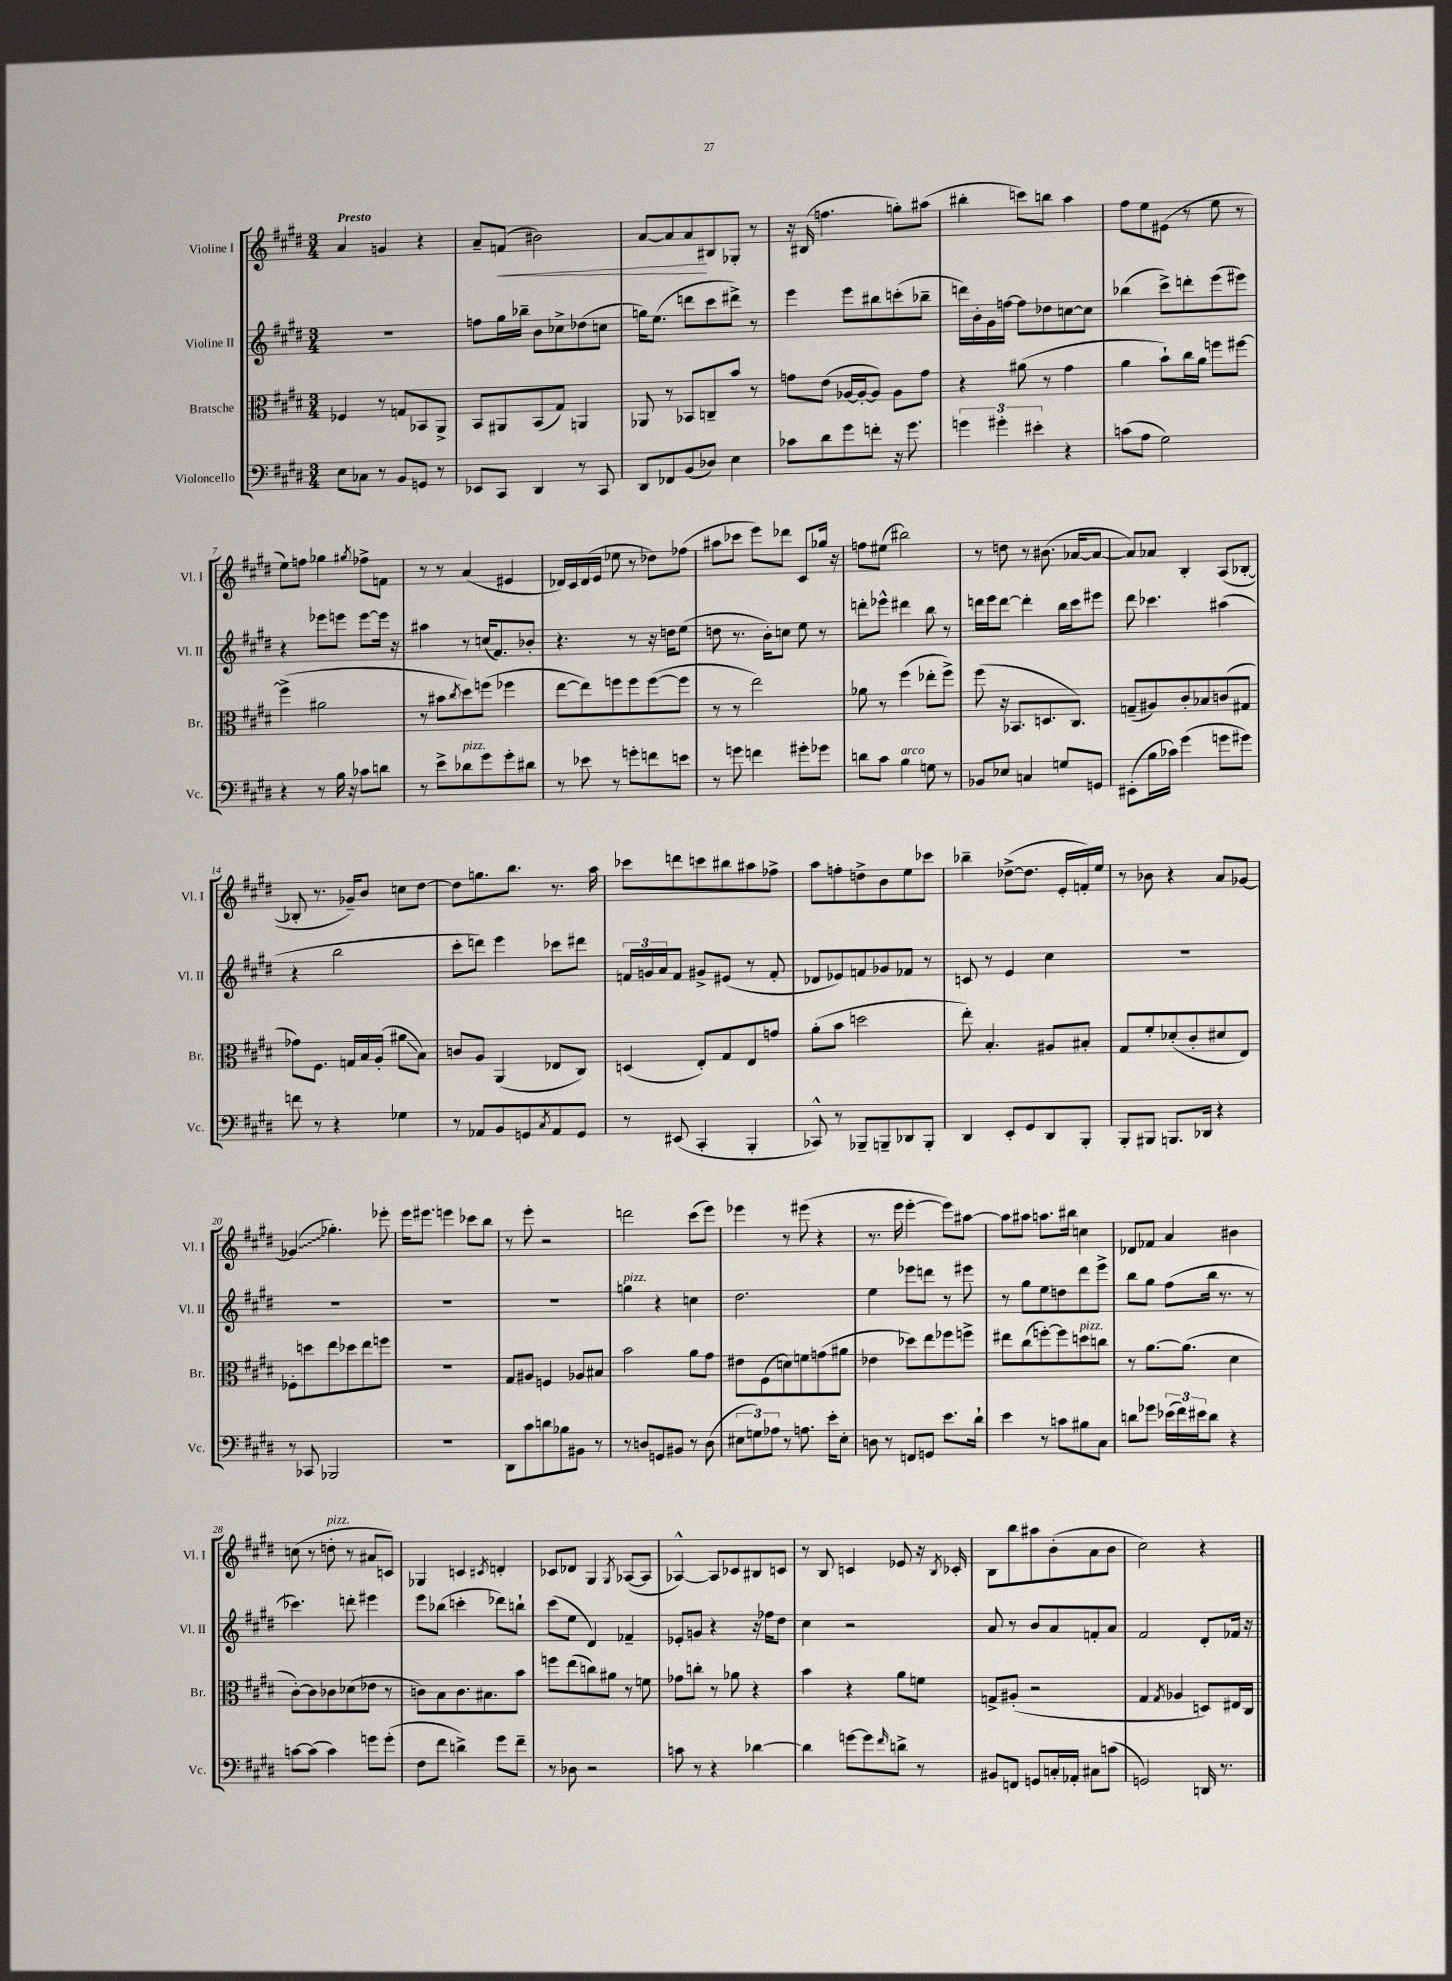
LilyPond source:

<<
\new StaffGroup <<
\new Staff = "s0" \with { instrumentName = "Violine I" shortInstrumentName = "Vl. I" } {
    \clef treble \key e \major \numericTimeSignature \time 3/4 \tempo "Presto"
    a'4 g'4 r4 |
    a'8-- f'8\<( bis'2) |
    a'8~ a'8 a'8\! bis8 ges8-. r8 |
    r16 bis16( f''4. g''8-.) ais''8( |
    bis''4-. c'''8) b''8 a''4 |
    fis''8 e''8 eis'8( r8 e''8 r8 |
    e''8) f''8 ges''4 \acciaccatura { gis''8 } fes''8-> f'8 |
    r8 r8 a'4( eis'4 |
    des'16) cis'16 des'16( e'16 ees''8 r8 des''8) fes''8( |
    ais''8 ces'''8 e'''8) des'''8 cis'8 ges''16 r16 |
    f''8 eis''8( bis''2) |
    r8 d''8 r8 bis'8.( aes'16~ aes'8~ |
    aes'8) aes'8 b4-. a8( bes8~-. |
    bes8-. r8. ges'16--) b'8 c''8 dis''8~ |
    dis''8 g''8. b''8. r8. a''16 |
    ces'''8 d'''8 c'''8 bis''8 ais''8 fes''8-> |
    a''8 f''8-. d''8-> b'8 e''8 ces'''8 |
    bes''4-- des''8~->( des''8. e'16-. f'16-.) e''16 |
    r8 bes'8 r4 a'8 ges'8~ |
    \once \override Glissando.style = #'zigzag ges'4\glissando( ges''4.-.) ees'''8-. |
    e'''16 eis'''8. e'''4 ces'''8 b''8 |
    r8 e'''8-. r2 |
    d'''2 cis'''8( e'''8) |
    ees'''4 r8 eis'''8( r4 |
    r8. e'''16 e'''4~-. e'''8) ais''8~ |
    ais''8 ais''8 a''8. bis''16 c''4 |
    des'8 fes'8 a'4 bis'4 |
    c''8( r8 d''8-.^\markup { \italic "pizz." } r8 ais'8 c'8) |
    ges4 c'4 \acciaccatura { cis'8 } d'4-. |
    ces'8 des'8 gis4 \acciaccatura { gis8 } aes8~( aes8 |
    aes4~-^) aes8 ces'8 bis8 c'8 |
    r8 b8 c'4 ees'8 r16 \acciaccatura { b8 } ces'16-. |
    b8 b''8 ais''8 b'8-.( a'8 b'8 |
    cis''2) r4 \bar "|." |
}
\new Staff = "s1" \with { instrumentName = "Violine II" shortInstrumentName = "Vl. II" } {
    \clef treble \key e \major \numericTimeSignature \time 3/4
    R2. |
    f''8 gis''16 bes''16-- b'8 ces''8-> des''8( c''8 |
    g''16) e''8.( d'''8 cis'''8 dis'''8->) r8 |
    e'''4 e'''8 bis''8 c'''8-.( bes''8-- |
    d'''16) b'16-. gis'16 f''16~ f''8 des''8 c''8~ c''8 |
    bes''4( cis'''8->) d'''8-. e'''8( eis'''8) |
    r4 ees'''8 e'''8 e'''8~ e'''16 r16 |
    ais''4 r8 c''16( fis'8.) bes'8-. |
    r4. r8 r16 d''16 e''8( |
    d''8 r8. b'16-.) c''8 e''8 r8 |
    d'''8-. ees'''8-^ dis'''4 b''8 r8 |
    d'''16 e'''16 d'''8~ d'''4-. b''16 cis'''16 eis'''8 |
    dis'''8 ces'''4. ais''4( |
    r4 b''2 |
    cis'''8-. d'''8) e'''4 ces'''8 dis'''8 |
    \tuplet 3/2 { f'16 g'16 a'16 } f'8 gis'8-> eis'8( r8 f'8-. |
    des'8 ees'8) f'8 ges'8 fes'8 r8 |
    c'8 r8 e'4 cis''4 |
    R2. |
    R2. |
    R2. |
    R2. |
    g''4^\markup { \italic "pizz." } r4 c''4 |
    dis''2. |
    e''4 ees'''8 d'''8 r8 eis'''8 |
    r8 gis''8 e''8 d''8 dis'''8 e'''8-> |
    b''8 gis''8 fis''8( b''16 r8. r8 |
    ces'''4.) d'''8-. eis'''4 |
    \once \override Glissando.style = #'zigzag e'''8\glissando bes''8( c'''4-. des'''8) b''8-! |
    cis'''8( e''8 dis'4) fes'4-- |
    ees'8-. g'8 r4 r16 fes''16 dis''8 |
    cis''4 r2 |
    a'8 r8 b'8 a'8 f'8-. a'8 |
    fis'2 dis'8-. fes'16 r16 \bar "|." |
}
\new Staff = "s2" \with { instrumentName = "Bratsche" shortInstrumentName = "Br." } {
    \clef alto \key e \major \numericTimeSignature \time 3/4
    fes4 r8 g8 bes,8 a,8-> |
    b,8 ais,8 b,8( gis8) a,4 |
    aes,8 r8 bes,8 c8-- b'8 r8 |
    g'8 e'8( aes16~ aes16~-. aes8) aes8 g'8 |
    r4 ais'8( r8 gis'4 |
    a'4 b'8-!) cis''16 a'16 f''8 fis''8~ |
    fis''4->( ais'2 |
    r8 bis'8 \acciaccatura { cis''8 } dis''8) f''8( fes''4 |
    e''8~ e''8) f''8 f''8 f''8~( f''8 |
    r8 r8 e''2) |
    aes'8 r8 fis''4( ees''8-. fis''8->) |
    fis''8( r16 bes,8. d8. cis8.) |
    g8--( ais8) cis'8-. bes8 c'8( gis8 |
    ges'8) fis8. g16 b16 a16-.( ais'8\glissando b8) |
    c'8 a8 a,4( ees8 cis8) |
    d4( e8-.) gis8 e8 g'8 |
    a'8-.( b'8 d''2 |
    e''8-.) b4.-. ais8 bis8-. |
    gis8 fis'8-. des'8-.( cis'8-. dis'8 e8) |
    fes8-. d''8 e''8 des''8 e''8 f''8 |
    R2. |
    gis8 ais8 f4 aes8 bis8 |
    b'2 a'8 gis'8 |
    eis'8 fis8( d'8) f'8 g'8( ais'8 |
    ees'4 des''8) e''8 fes''8 f''8-> |
    eis''8 cis''8( f''8~-.) f''8 d''8^\markup { \italic "pizz." } c''8 |
    r8 a'8.~ a'8.( dis'4 |
    cis'8~-.) cis'8 ces'8 des'8( ees'8 r8 |
    c'8) b8 c'8. bis8. b'8 |
    f''8 e''8( c''8) ais'8 r8 f'8 |
    ges'8 c''8-. r8 aes'8 r4 |
    b'4 r4 a'8 f'8 |
    g8-> ais8-.( r2 |
    gis4 \acciaccatura { gis8 } aes4 d8) eis16 cis16 \bar "|." |
}
\new Staff = "s3" \with { instrumentName = "Violoncello" shortInstrumentName = "Vc." } {
    \clef bass \key e \major \numericTimeSignature \time 3/4
    e8 ces8 r8 b,8 g,8 r8 |
    ees,8 cis,8 dis,4 r8 cis,8 |
    dis,8 fes,8 b,8( des8) e4 |
    ces'8 dis'8 gis'8 f'8-. r16 gis'8. |
    \tuplet 3/2 { g'4 gis'4-. eis'4-. } r4 |
    c'8( a8 gis2) |
    r4 r8 b16 r16 ces'8 d'8 |
    r8 e'8-> des'8^\markup { \italic "pizz." } gis'8 gis'8-. dis'8 |
    r8 ees'8 r8 g'8-. f'8 e'8 |
    r8 g'8 f'4 gis'8-. ges'8 |
    d'8 cis'8 b4^\markup { \italic "arco" } g8 r8 |
    bes,8 ees8 c4 g8 g,8 |
    eis,8-.( b16 ces'16) gis'4( g'8 gis'8) |
    f'8 r8 r4 ges4 |
    r8 aes,8 b,8 g,8 \acciaccatura { cis8 } aes,8 g,8 |
    r8 eis,8( cis,4-. b,,4-. |
    ces,8-^) r8 bes,,8-- b,,8-- des,8 b,,8-. |
    dis,4 e,8-. gis,8 dis,8 b,,8-. |
    b,,8-. bis,,8 b,,8. des,16 r4 |
    r8 ces,8 bes,,2 |
    R2. |
    dis,8 cis'8 d'8 bes8 bis,8 r8 |
    r8 d8 g,8 bis,8 r8 d8( |
    \tuplet 3/2 { eis8 g8) aes8 } r8 a8. e'16-. eis8-. |
    d8 r8 f,8 g,8 e'8. dis'16-! |
    e'4 r8 c'8 bis8 cis8 |
    d'8 ges'8 \tuplet 3/2 { ees'16( fis'16) eis'16 } d'8 r4 |
    c'8~ c'8( c'4) g'8 g'8-.( |
    fis8 fis'8 d'4->) gis'8 fis'8-- |
    r8 des8 r2 |
    c'8 r8 r4 des'4~ |
    des'4 g'8~ g'8 \grace { fis'16 } d'8-> r8 |
    bis,8 f,8 g,8 c16-. aes,16-. cis8 c'8( |
    g,2) d,16 r8. \bar "|." |
}
>>
>>
